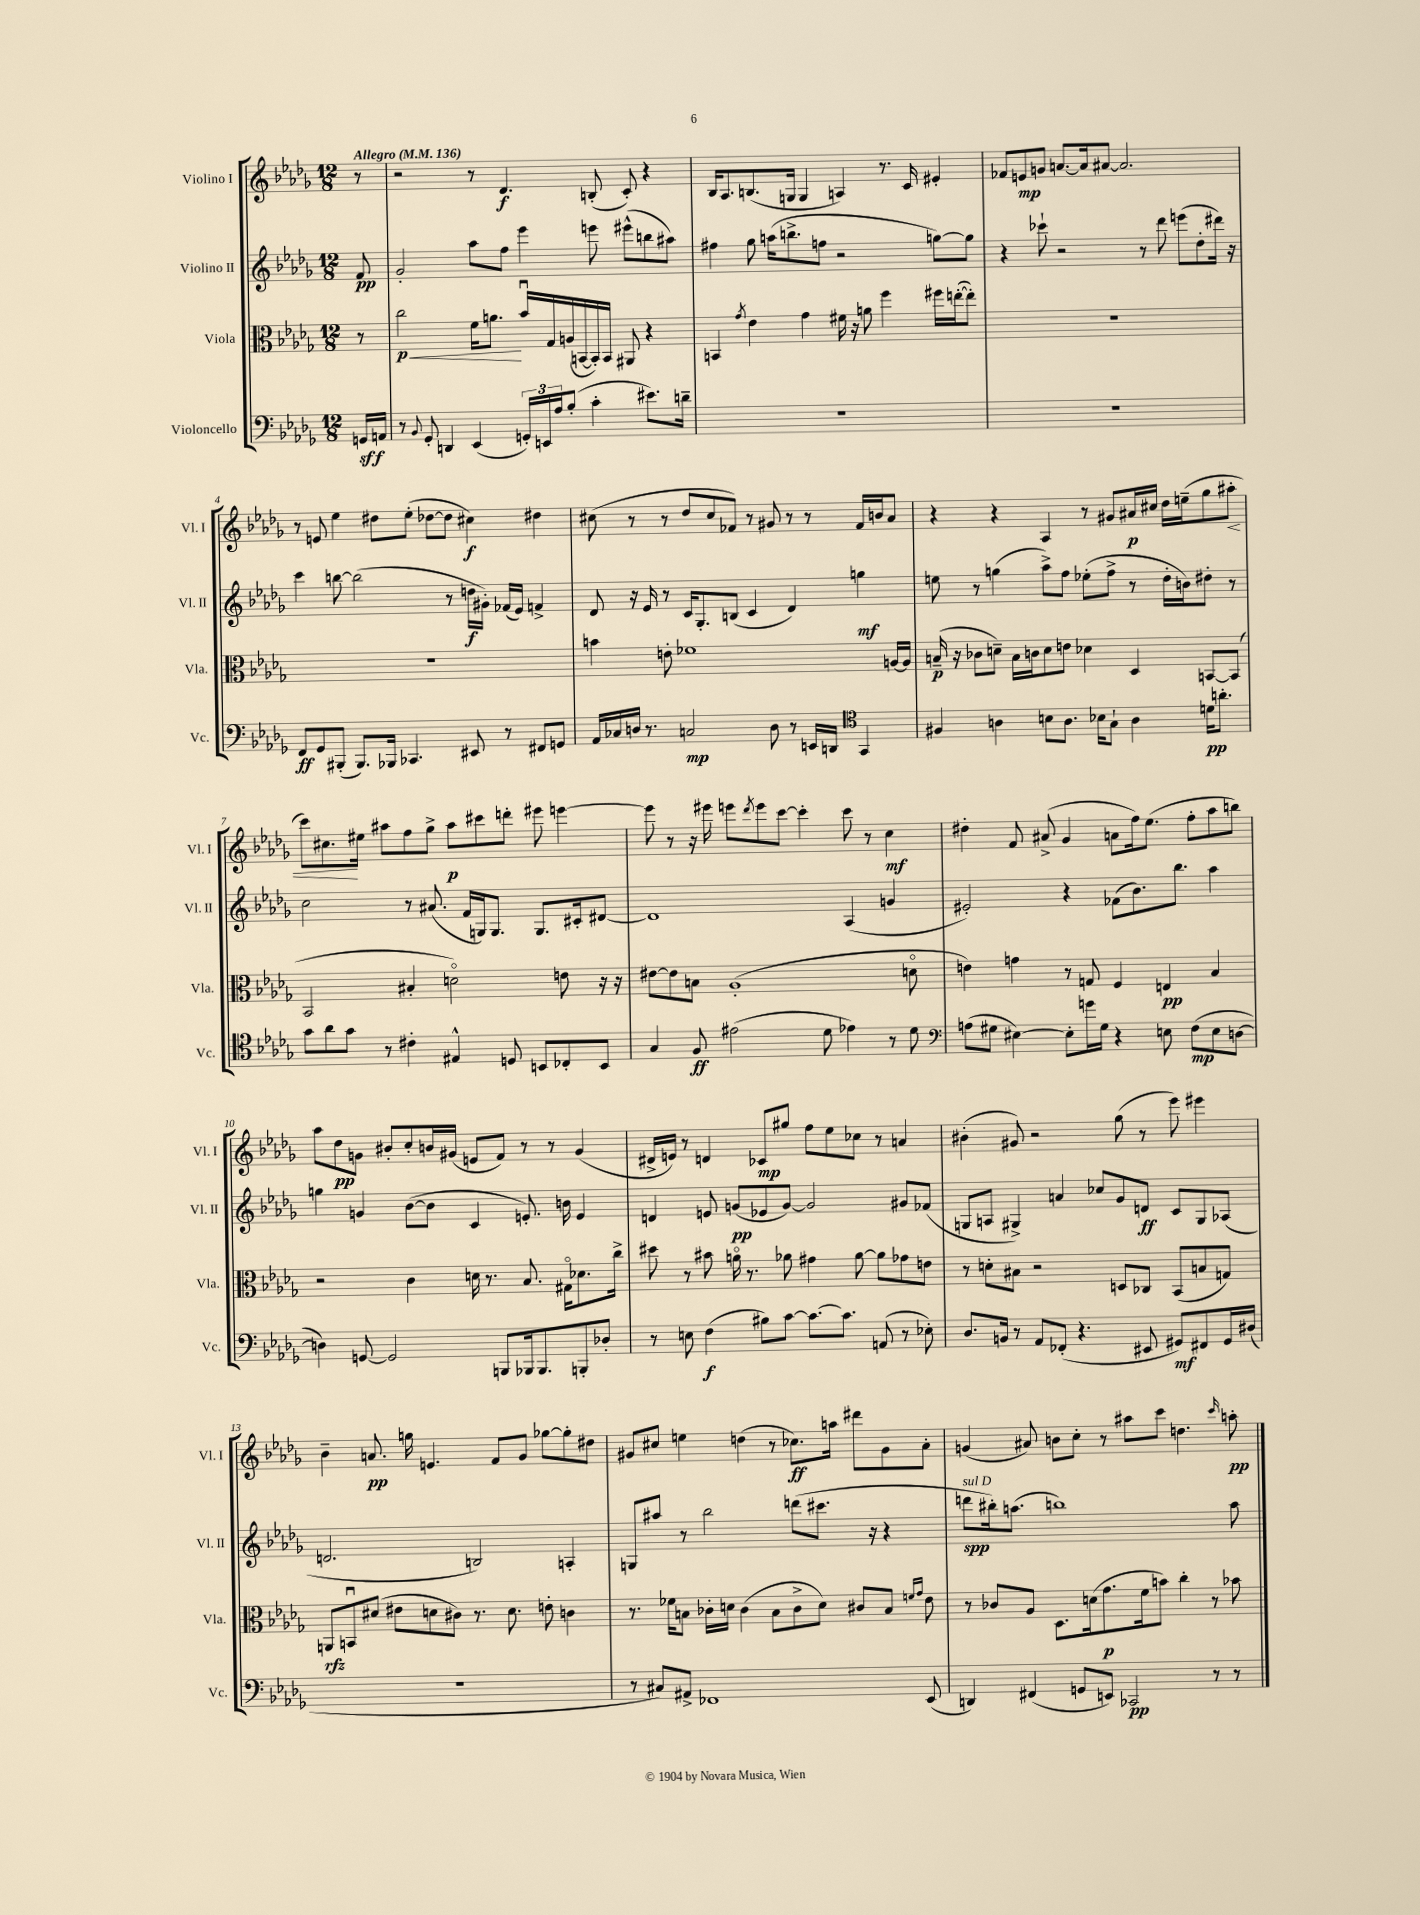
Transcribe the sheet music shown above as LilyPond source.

<<
\new StaffGroup <<
\new Staff = "s0" \with { instrumentName = "Violino I" shortInstrumentName = "Vl. I" } {
    \clef treble \key des \major \numericTimeSignature \time 12/8 \partial 8 \tempo "Allegro" 4 = 136
    r8 |
    r2 r8 des'4.\f b8-.( c'8-.) r4 |
    bes16 aes8. b8.( g16 g4 a4) r8. c'16 eis'4-. |
    fes'8 e'8\mp g'8 a'8.~ a'16 ais'8~ ais'2. |
    r8 e'8 ees''4 dis''8 ees''8-.( des''8~ des''8 cis''4\f) dis''4 |
    cis''8( r8 r8 des''8 cis''8 fes'8) r8 gis'8 r8 r8 fes'16 b'16 aes'8 |
    r4 r4 aes4 r8 gis'8 ais'16\p cis''16 des''16 e''16--( ges''8 ais''8-.\< |
    c'''8) cis''8.\! eis''16 ais''8 f''8 ges''8-> ais''8\p cis'''8 d'''8-. eis'''8 e'''4~ |
    e'''8 r8 r16 eis'''16 e'''8 \acciaccatura { des'''8 } e'''8 c'''8~ c'''4-. c'''8 r8 c''4\mf |
    dis''4-. f'8 ais'8->( ges'4 a'8 f''16) ees''8.( f''8-. aes''8 b''8) |
    aes''8 des''8\pp g'8 bis'8-. c''8-. b'16 gis'16( e'8 f'8) r8 r8 gis'4( |
    dis'16-> e'16) r8 d'4 ces'8\mp gis''8 f''8 ees''8 ces''8 r8 a'4 |
    bis'4-.( gis'8) r2 ges''8( r8 ees'''8) eis'''4 |
    bes'4-- a'8.\pp g''16 e'4. f'8 ges'8 ges''8~ ges''8-. dis''8 |
    gis'8 cis''8 e''4 d''4( r8 ces''8.\ff) a''16 dis'''8 gis'8 aes'8-. |
    g'4( ais'8) b'8 c''8-. r8 ais''8 c'''8 d''4. \grace { c'''16 } a''8-.\pp \bar "|." |
}
\new Staff = "s1" \with { instrumentName = "Violino II" shortInstrumentName = "Vl. II" } {
    \clef treble \key des \major \numericTimeSignature \time 12/8 \partial 8
    f'8\pp |
    ges'2-. aes''8 f''8 ees'''4 e'''8 eis'''8-^( b''8 ais''8) |
    fis''4 ges''8 a''16( b''8.-> f''8 r2 g''8~) g''8 |
    r4 ces'''8-! r2 r8 des'''8 e'''8( des''8-. dis'''16) r16 |
    c'''4 b''8~ b''2( r8 d''16\f gis'16-.) fes'16( ees'16) f'4-> |
    des'8 r16 ees'16 r8 c'16 ges8.-. b8( c'4 des'4) g''4\mf |
    e''8 r8 g''4( aes''8->) f''8 ees''8-.( f''8-> r8 des''16-. b'16) dis''8-. r8 |
    c''2 r8 ais'8.( f'16 g16) g8. g8. cis'16-. dis'8~ |
    dis'1 aes4( g'4 |
    eis'2-.) r4 fes'8( bes'8.) bes''8. aes''4 |
    g''4 g'4 bes'8~( bes'8 c'4 e'8.-.) b'16 e'4 |
    d'4 e'8 g'8\pp( ees'8 g'8~) g'2 gis'8 fes'8( |
    g8 a8 gis4->) a'4 ces''8 ges'8 d'8\ff c'8 gis8 aes8( |
    d'2. b2) a4-. |
    g8 ais''8 r8 bes''2 d'''8( cis'''8. r16 r4 |
    d'''8\spp^\markup { \italic "sul D" } bis''16-.) a''8.( b''1) a''8 \bar "|." |
}
\new Staff = "s2" \with { instrumentName = "Viola" shortInstrumentName = "Vla." } {
    \clef alto \key des \major \numericTimeSignature \time 12/8 \partial 8
    r8 |
    c''2\p\< f'16 a'8.\! bes'16\downbow ges16 a16( b,16~ b,16-.) b,16 ais,8 r4 |
    b,4 \acciaccatura { ges'8 } ees'4 ges'4 fis'16 r16 a'8 f''4 fis''16 e''16~-.( e''8-.) |
    R1. |
    R1. |
    b'4 e'8-. fes'1 a16~ a16 |
    b16--\p( r16 ces'8 d'8--) b16 c'16 d'8 e'8 des'4 des4 b,8~ b,8( |
    bes,2 bis4-. d'2\flageolet) e'8 r16 r16 |
    eis'8~ eis'8 b8 aes1-.( d'8\flageolet |
    e'4) g'4 r8 g8 f4 e4\pp bes4 |
    r2 c'4 d'16 r8. bes8. gis16\flageolet des'8. c''16-> |
    dis''8 r8 bis'8 a'16\flageolet r8. aes'8 gis'4 aes'8~ aes'8 ges'8 e'8 |
    r8 d'8-. bis8 r2 d8 ces8 bes,8( b8 g8) |
    a,8\rfz b,8\downbow dis'8( eis'8 d'8 cis'8) r8. d'8. e'8-. c'4 |
    r8. fes'16 b8 ces'16-. d'16 ces'4( b8 ces'8-> d'8) cis'8 b8 \grace { f'16 ges'16 } ees'8 |
    r8 ces'8 aes8 des8. d'16( ges'8.\p f'16 b'8) c''4-. r8 bes'8 \bar "|." |
}
\new Staff = "s3" \with { instrumentName = "Violoncello" shortInstrumentName = "Vc." } {
    \clef bass \key des \major \numericTimeSignature \time 12/8 \partial 8
    g,16\sff a,16 |
    r8 \appoggiatura { bes,8 } ges,8-. d,4 ees,4( \tuplet 3/2 { g,16-.) e,16 aes16 } bes8-.( c'4-. eis'8.) d'16-- |
    R1. |
    R1. |
    f,8\ff ges,8 bis,,8-.( bis,,8.) bes,,16 ces,4. eis,8 r8 fis,8 g,8 |
    aes,16 ces16 d16 r8. c2\mp d8 r8 e,16 d,16 \clef tenor ges,4 |
    fis4 a4 b8 a8. bes16 ges8-! a4 d'16\pp a'8.-. |
    ges'8 aes'8 ges'8 r8 cis'4-. eis4-^ d8 b,8 ces8-. b,8 |
    ges4 f8\ff eis'2( des'8 ees'4) r8 des'8 |
    \clef bass a8( gis8 eis4~) eis8-. g'16 gis16 r4 e8 f8\mp( e8 d8~ |
    d4) g,8~ g,2 b,,8 bes,,16 bes,,8. b,,8-. des8-. |
    r8 e8 f4\f( bis8) c'8~ c'8.~ c'8. a,8( r8 ees8-.) |
    des8. b,16 r8 aes,8 fes,8-.( r4. eis,8 gis,8\mf) fis,8 gis,16 dis16( |
    R1. |
    r8 cis8) ais,8-> fes,1 ees,8( |
    d,4) fis,4( g,8 e,8) ces,2\pp r8 r8 \bar "|." |
}
>>
>>
